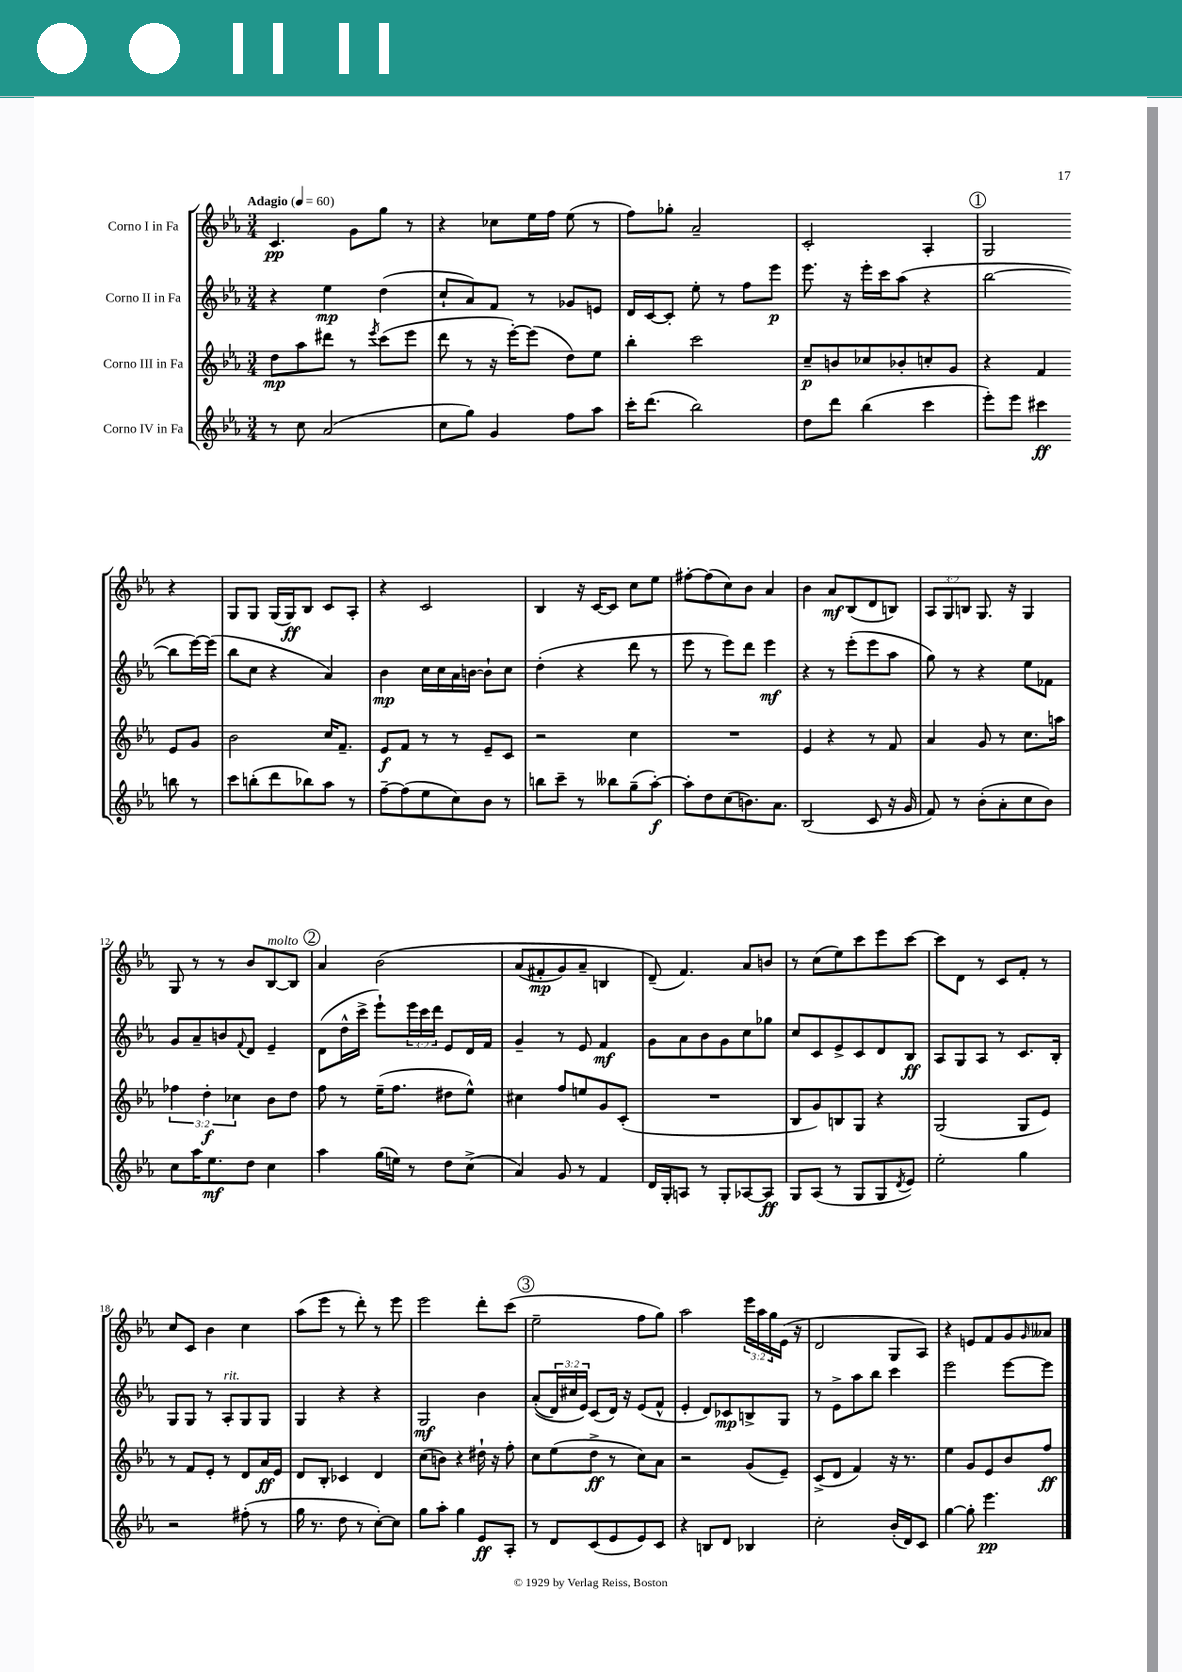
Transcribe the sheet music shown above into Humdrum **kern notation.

**kern	**kern	**kern	**kern
*staff4	*staff3	*staff2	*staff1
*clefG2	*clefG2	*clefG2	*clefG2
*k[b-e-a-]	*k[b-e-a-]	*k[b-e-a-]	*k[b-e-a-]
*M3/4	*M3/4	*M3/4	*M3/4
*MM60	*MM60	*MM60	*MM60
8r	8dd	4r	4.c
8cc	8aa-	.	.
(2a-	8ddd#	4ee-	.
.	8r	.	8g
.	8qeee-	.	.
.	(8ccc	(4dd	8gg
.	8eee-	.	8r
=	=	=	=
8cc	8ddd	8cc`	4r
8gg)	8r	8a-)	.
4g	16r	8f	8cc-
.	[16eee-')	.	.
.	(8eee-]	8r	16ee-
.	.	.	16ff
8ff	8dd)	8g-	(8ee-
8aa-	8ee-	8e	8r
=	=	=	=
16ccc'	4bb-'	16d	8ff)
(8.ddd	.	[16c	.
.	.	8c']	8gg-'
2bb-)	2ccc	8ee-'	2a-~
.	.	8r	.
.	.	8ff	.
.	.	8eee-	.
=	=	=	=
8dd	8cc~	8.eee-	2c'
8ddd	8b	.	.
.	.	16r	.
(4bb-	8cc-	16eee-'	.
.	.	16ccc	.
.	8b-'	(8aa-	.
4ccc	8cc'	4r	4A-'
.	8g	.	.
=	=	=	=
8eee-')	4r	[2bb-	2G
8eee-	.	.	.
4ccc#	4f	.	.
8bb	8e-	8bb-]	4r
8r	8g	[16eee-)	.
.	.	(16eee-]	.
=	=	=	=
8ccc	2b-	8bb-	8G
(8bb'	.	8cc	8G
8ddd	.	4r	(16G
.	.	.	16G)
8bb-)	.	.	8B-
8aa-	16cc	4a-)	8c
.	8.f~	.	.
8r	.	.	8A-'
=	=	=	=
[8ff~	8e-	4b-	4r
(8ff]	8f	.	.
8ee-	8r	16cc	2c
.	.	16cc	.
8cc)	8r	16a-	.
.	.	[16b	.
8b-	8e-~	8b`]	.
8r	8c	8cc	.
=	=	=	=
8bb	2r	(4dd'	4B-
8ccc~	.	.	.
8r	.	4r	16r
.	.	.	[16c
8bb--	.	.	8c]
(8gg~	4cc	8ddd	8cc
[8aa-')	.	8r	8ee-
=	=	=	=
8aa-']	2.r	8eee-	[8ff#'
8dd	.	8r	(8ff#]
(8cc	.	8eee-)	8cc)
8.b)	.	8ddd	8b-
.	.	4eee-	4a-
8.a-	.	.	.
=	=	=	=
(2B-	4e-	4r	4b-
.	4r	8r	8a-
.	.	(8eee-'	(8B-
8c	8r	8eee-	8d
16r	8f	8aa-	8B)
16g	.	.	.
=	=	=	=
8f)	4a-	8gg)	12A-
.	.	.	12G
8r	.	8r	.
.	.	.	12B
(8b-'	8g	4r	8.G
8a-'	8r	.	.
.	.	.	16r
8cc	8.cc	8ee-	4G
8b-)	.	8f-	.
.	16aa	.	.
=	=	=	=
8cc	6ff-	8g	8G
16aa-	.	8a-~	8r
.	6dd'	.	.
8.ee-	.	.	.
.	.	8b	8r
.	6cc-	.	.
.	.	8qqf	.
8dd	.	8d	8b-
4cc	8b-	4e-~	[8B-
.	8dd	.	8B-]
=	=	=	=
4aa-	8ff	(8d	4a-
.	8r	16dd^^	.
.	.	16ccc^	.
(16gg	(16ee-~	8eee-`)	&(2b-
16ee)	8.ff	.	.
8r	.	24eee-	.
.	.	24ccc	.
.	.	24ddd	.
8dd	8dd#	8e-	.
(8cc^	8ee-^^)	16d	.
.	.	16f	.
=	=	=	=
4a-)	4cc#	4g~	(8a-
.	.	.	8f#'
8g	8ff	8r	8g)
8r	8ee	8e-	8a-~
4f	8g	4f	4B
.	(8c'	.	.
=	=	=	=
16d	2.r	8g	(8d~&)
16G'	.	.	.
8A	.	8a-	4.f)
8r	.	8b-	.
8G'	.	8g	.
[8A-	.	8cc	8a-
8A-]	.	8gg-	8b
=	=	=	=
8G	8B-	8cc	8r
(8A-	8g)	8c	(8cc
8r	8B	8e-^	8ee-)
8G	8G	8c	8ccc
8G	4r	8d	8eee-
8qd	.	.	.
8e-)	.	8B-	[8ccc
=	=	=	=
2ee-'	(2G	8A-	8ccc]
.	.	8G	8d
.	.	8A-	8r
.	.	8r	8c
4gg	8G	8.c	8f'
.	8e-)	.	8r
.	.	16B-'	.
=	=	=	=
2r	8r	8G	8cc
.	8f	8G	8c
.	8e-'	8r	4b-
.	8r	8A-'	.
(8ff#'	8d	8G	4cc
8r	16a-	8G	.
.	16e-	.	.
=	=	=	=
16gg	8d	4G	(8aa-
8.r	.	.	.
.	8B-'	.	8eee-
8dd	4c-	4r	8r
8r	.	.	8ddd')
[8cc')	4d	4r	8r
8cc]	.	.	8eee-
=	=	=	=
8gg	(8cc	2G	2eee-
8aa-'	8b)	.	.
4gg	4r	.	.
8e-	16dd#`	4b-	8ddd'
.	16r	.	.
8A-'	8ff'	.	(8ccc
=	=	=	=
8r	8cc	&((8a-'	2ee-~
8d	(8ee-	24d)	.
.	.	24cc#	.
.	.	24e-&)	.
(8c	8dd^	(8c	.
8e-	8r	16d)	.
.	.	16r	.
8e-)	8cc)	(8e-	8ff
8c	8a-	8f^^	8gg)
=	=	=	=
4r	2r	4e-'	2aa-
8B	.	8d)	.
8d	.	8c-	.
4B-	(8g	8B^	24eee-
.	.	.	24aa-
.	.	.	24gg
.	8e-~)	8G	(16e-
.	.	.	16r
=	=	=	=
2cc'	(8c^	8r	2d
.	8d	8e-^	.
.	4f)	8aa-	.
.	.	8bb-	.
(16b-'	16r	4ccc	8G
16d)	8.r	.	.
8c	.	.	8A-)
=	=	=	=
[4gg	4ee-	2eee-	4r
8gg']	8g	.	8e
4.eee-	8e-	.	8f
.	8b-	[8eee-	8g
.	.	.	16qqg
.	8ff	8eee-]	8a--
==	==	==	==
*-	*-	*-	*-
